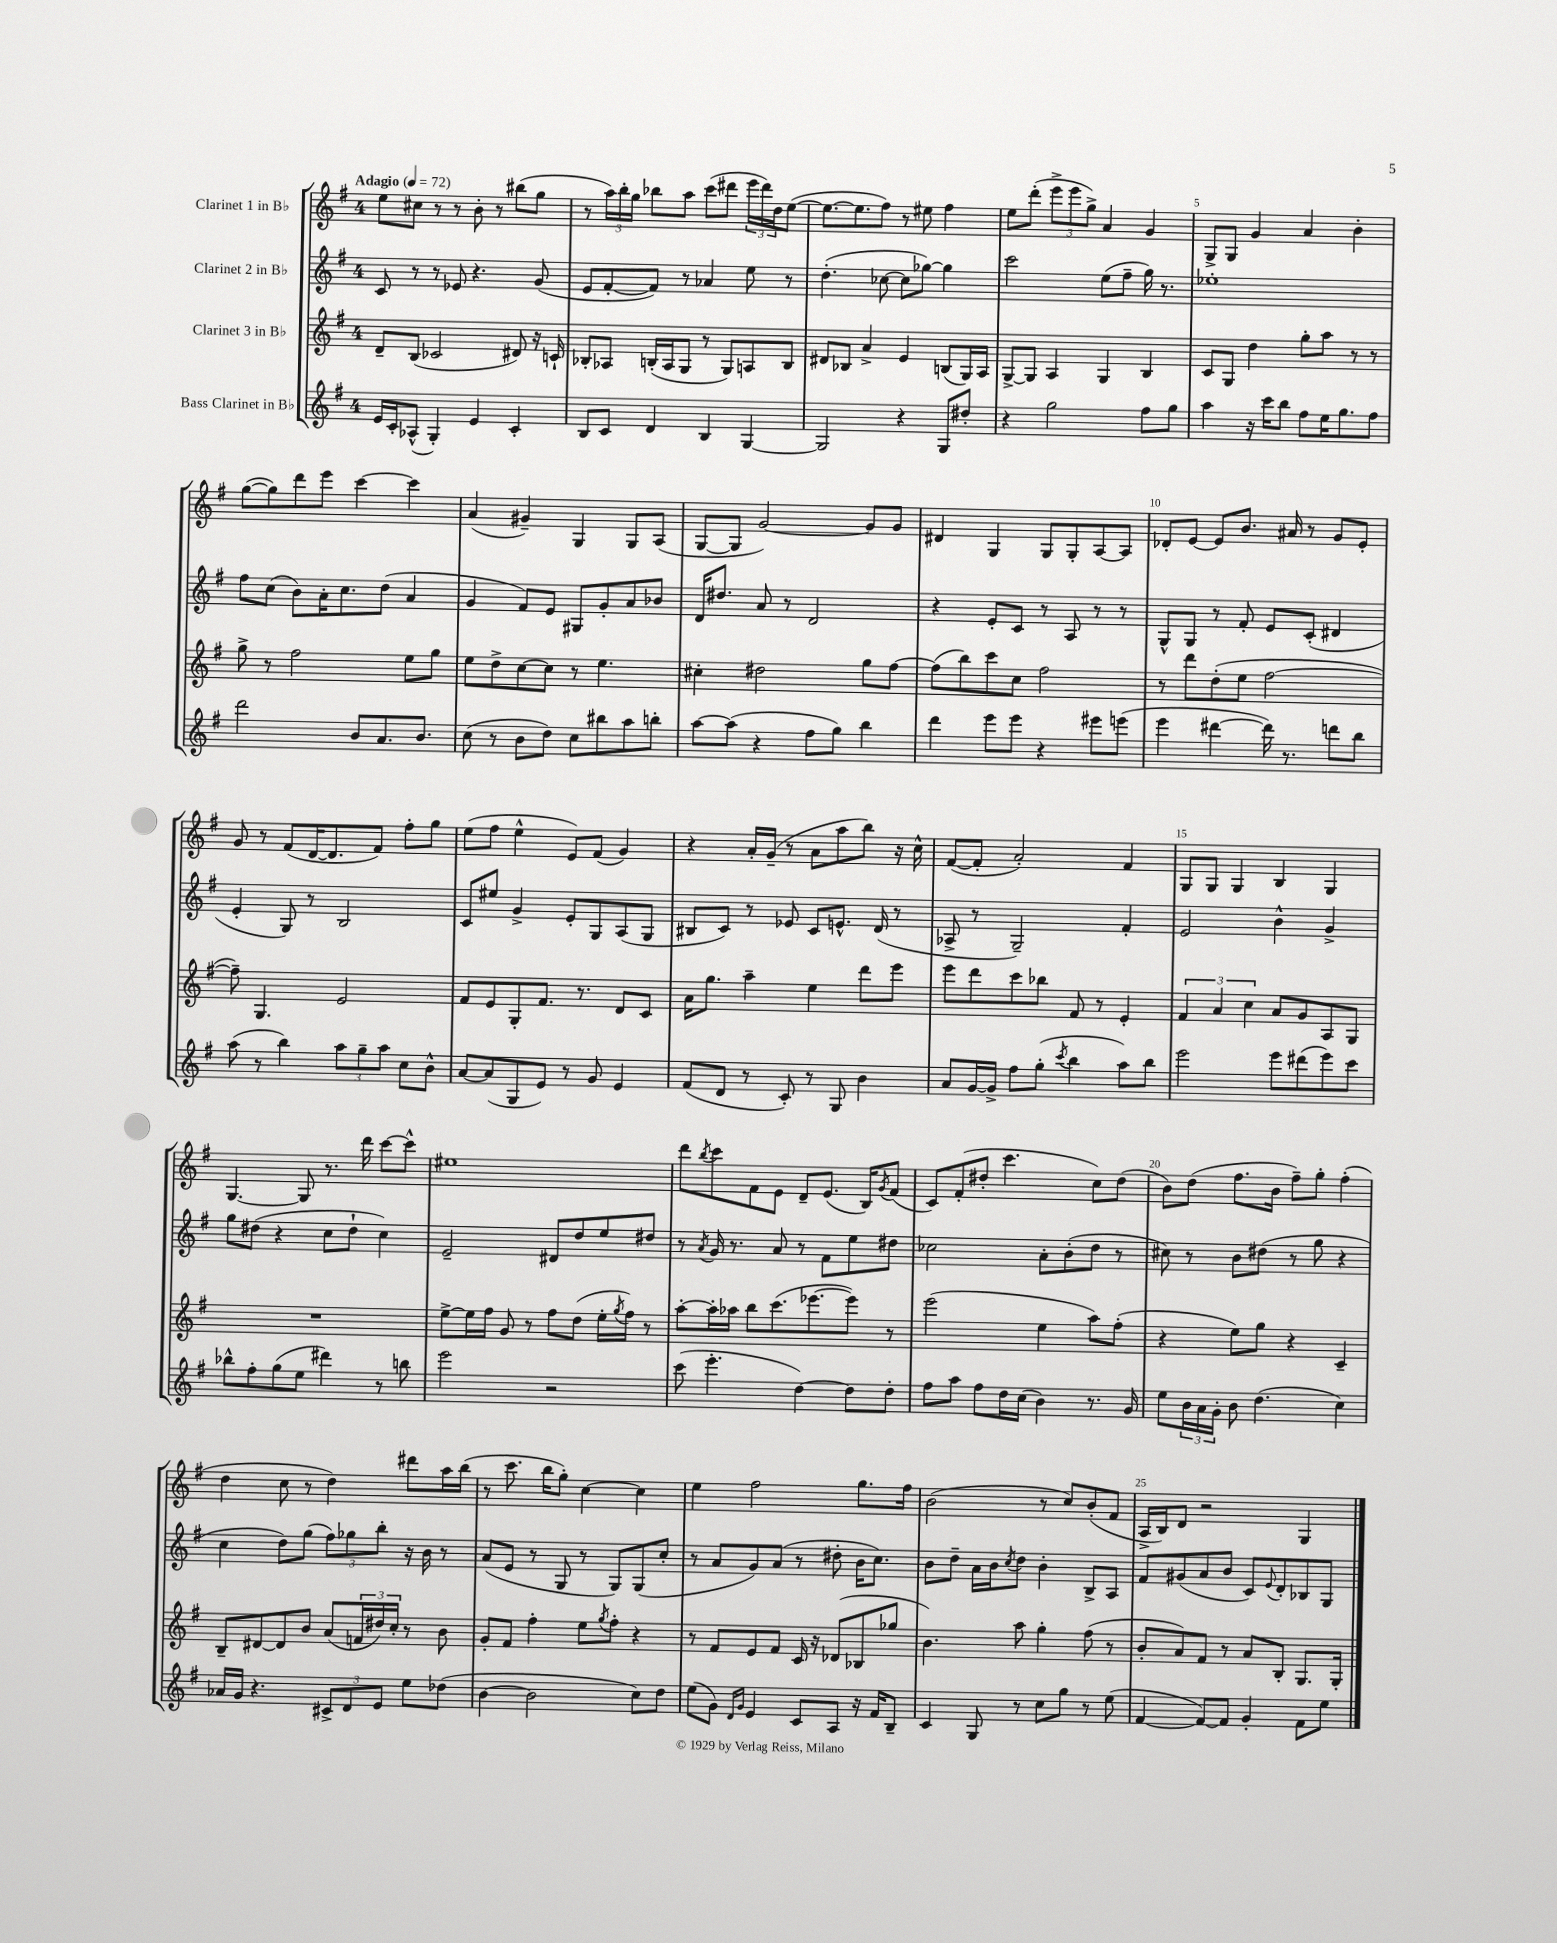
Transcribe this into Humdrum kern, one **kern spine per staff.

**kern	**kern	**kern	**kern
*staff4	*staff3	*staff2	*staff1
*clefG2	*clefG2	*clefG2	*clefG2
*k[f#]	*k[f#]	*k[f#]	*k[f#]
*M4/4	*M4/4	*M4/4	*M4/4
*MM72	*MM72	*MM72	*MM72
16e	8d~	8c	8ee
16c'	.	.	.
(8A-^^	(8B	8r	8cc#
4G')	2c-	8r	8r
.	.	8e-	8r
4e	.	4.r	8b'
.	.	.	8r
4c'	8d#)	.	(8bb#
.	16r	(8g	8gg
.	16c`	.	.
=	=	=	=
8B	8B-'	8e	8r
8c	8A-	[8f#'	24aa)
.	.	.	24bb'
.	.	.	24gg
4d	(16B'	8f#])	8bb-
.	16A-	.	.
.	8G	8r	8aa
4B	8r	4a-	(8ccc
.	8G)	.	8ddd#
[4G	8A	8ee	24eee
.	.	.	24ddd#)
.	.	.	24dd
.	8B	8r	([8ee
=	=	=	=
2G]	8d#	(4.dd'	8.ee_
.	8B-	.	.
.	.	.	8.ee]
.	4a^	.	.
.	.	[8cc-	8ff#)
4r	4e	8cc-]	8r
.	.	[8gg-)	8ee#
8G	(8B	4gg-]	4ff#
8dd#'	16G)	.	.
.	16A	.	.
=	=	=	=
4r	[8G^	2ccc	8ee
.	8G]	.	(8ddd'
2gg	4A	.	12eee^
.	.	.	12eee
.	.	.	12gg^)
.	4G	(8ee	4a
.	.	8ff#~	.
8ff#	4B	16gg)	4g
.	.	8.r	.
8gg	.	.	.
=	=	=	=
4aa	8c	1ee-'	8G^
.	8G	.	8G
16r	4dd	.	4g
16ccc	.	.	.
8bb	.	.	.
8ff#	8gg'	.	4a
16ee	8aa	.	.
8.gg	.	.	.
.	8r	.	4b'
8ff#	8r	.	.
=	=	=	=
2ddd	8gg^	8ff#	([8gg
.	8r	(8cc	8gg])
.	2ff#	8b)	8ddd
.	.	16a'	8eee
.	.	8.cc	.
8b	.	.	[4ccc
8.a	.	(8dd	.
.	8ee	4a	4ccc]
8.b	.	.	.
.	8gg	.	.
=	=	=	=
(8cc	8ee	4g	(4a
8r	8dd^	.	.
8b	[8cc	8f#)	4g#~)
8dd)	8cc]	8e	.
8cc	8r	8G#	4G
8bb#	4.ee	8g'	.
8aa	.	8a	8G
8bb'	.	8b-	(8A
=	=	=	=
[8aa	4cc#'	16d	[8G
.	.	8.dd#	.
(8aa]	.	.	8G]
4r	2dd#	8a	[2g)
.	.	8r	.
8ff#	.	2d	.
8gg)	.	.	.
4bb	8gg	.	8g]
.	[8ff#	.	8g
=	=	=	=
4ddd	(8ff#]	4r	4d#
.	8bb)	.	.
8eee	8ccc	8e'	4G
8eee	8cc	8c	.
4r	2ff#	8r	8G
.	.	8A	8G'
8eee#	.	8r	[8A
(8eee	.	8r	8A]
=	=	=	=
4eee	8r	8G^^	8d-'
.	8ddd	8G	[8e
[4ddd#	(8dd'	8r	8e]
.	8ee	8f#'	8.b
16ddd#])	[2ff#	8e	.
8.r	.	.	16a#
.	.	(8c'	8r
8ddd	.	4d#	8g
8bb	.	.	8e'
=	=	=	=
(8aa	8ff#~])	4e'	8g
8r	4.G	.	8r
4bb)	.	8G)	(8f#
.	.	8r	[16d
.	.	.	8.d]
12aa	2e	2B	.
12gg~	.	.	.
.	.	.	8f#)
12aa	.	.	.
8cc	.	.	8ff#'
8b^^	.	.	8gg
=	=	=	=
[8a	8f#	8c	(8ee
(8a]	8e	8ee#	8ff#
8G	8G'	4g^	4ee^^
8e)	8.f#	.	.
8r	.	8e'	8e)
.	8.r	.	.
8g	.	8G	(8f#
4e	8d	(8A	4g)
.	8c	8G	.
=	=	=	=
(8f#	16a	8B#	4r
.	8.gg	.	.
8d	.	8c)	.
8r	4aa~	8r	16a'
.	.	.	(16g~
8c')	.	8e-	8r
8r	4ee	8c	8a
8G	.	8.e^^	8aa
4b	8ddd	.	8bb)
.	.	(16d	.
.	8eee	8r	16r
.	.	.	16cc^^
=	=	=	=
8a	8eee	8A-^	([8f#
[16g	8ddd	8r	8f#']
16g^]	.	.	.
8ff#	8ccc	2G~)	2a')
(8gg'	8bb-	.	.
8qccc	.	.	.
4bb	8f#	.	.
.	8r	.	.
8aa)	4e'	4f#'	4f#
8bb	.	.	.
=	=	=	=
2eee	6f#	2e	8G
.	.	.	8G
.	6a	.	.
.	.	.	4G
.	6cc	.	.
8eee	8a	4b^^	4B
(8ddd#	8g	.	.
8eee)	8A	4g^	4G
8ccc	8G	.	.
=	=	=	=
8bb-^^	1r	8gg	[4.G
8ff#'	.	(8dd#	.
(8gg	.	4r	.
8ee	.	.	8G]
4ddd#)	.	8cc	8.r
.	.	8dd#`	.
.	.	.	16ddd
8r	.	4cc)	[8ccc
8bb	.	.	8ccc^^]
=	=	=	=
2eee	[8ee^	2e~	1ee#
.	16ee]	.	.
.	16ff#	.	.
.	8g	.	.
.	8r	.	.
2r	8ff#	8d#	.
.	(8dd	8dd	.
.	16ee'	8ee	.
.	8qgg	.	.
.	16ff#)	.	.
.	8r	8dd#	.
=	=	=	=
(8ccc	[8aa'	8r	8ddd
.	.	8qa	8qbb
4.eee'	16aa']	16g	8ccc
.	16aa-	8.r	.
.	8bb	.	8f#
.	(8.ccc	8a	8e
[4dd)	.	8r	8d~
.	[8.eee-	.	.
.	.	8f#	(8.e
8dd]	8eee-])	8ee	.
.	.	.	16B)
.	.	.	8qg
8dd'	8r	8dd#	(8f#
=	=	=	=
8ff#	(2eee	2cc-	8c)
8aa	.	.	(8f#'
8ff#	.	.	8dd#'
16dd	.	.	4.ccc
(16cc	.	.	.
4b)	4ee	8a'	.
.	.	(8b'	.
8.r	8aa)	8dd	8cc)
.	(8ff#'	8r	(8dd#
16g	.	.	.
=	=	=	=
8ee	4r	8cc#)	8b)
24b	.	8r	(8dd
24a	.	.	.
24g'	.	.	.
8b	8ee)	8b	8.ff#
(4.dd	8gg	(8dd#	.
.	.	.	16b
.	4r	8r	8ff#~)
.	.	8gg	8gg'
4cc)	4c~	4r	(4ff#'
=	=	=	=
16a-	8B~	4cc	4dd
16g	.	.	.
4.r	[8d#	.	.
.	8d#]	8dd)	8cc
.	8b	(8gg	8r
12c#^	(8a	12ff#)	4dd)
12d	.	12gg-	.
.	24f	.	.
12e	24dd#)	12bb'	.
.	24cc'	.	.
8ee	8r	16r	8ddd#
.	.	16b	.
(8dd-	8b	8r	16aa
.	.	.	(16bb
=	=	=	=
[4b	8g'	(8a	8r
.	8f#	8e	8.ccc
2b]	4ff#'	8r	.
.	.	.	16bb
.	.	8G	8gg')
.	8ee	8r	[4cc
.	8qgg	.	.
.	8ff#'	8G)	.
8cc)	4r	(8G	4cc]
8dd	.	8cc'	.
=	=	=	=
(8ee	8r	8r	4ee
8g)	8f#	8a	.
16qqd	.	.	.
16qqg	.	.	.
4e	8e	8g)	2ff#
.	8f#	(8a	.
8c	16c	8r	.
.	16r	.	.
8A	(8d-	8dd#'	.
16r	8B-	16b	8.gg
16f#	.	8.cc)	.
8B~	8gg-	.	.
.	.	.	16ff#
=	=	=	=
4c	4.b)	8b	(2b
.	.	8dd~	.
8G	.	16a	.
.	.	16b	.
.	.	8qcc	.
8r	8aa	8dd	.
8cc	4gg'	4b'	8r
8gg	.	.	8cc)
8r	(8ff#	8B^	(8b'
(8ee	8r	8A	8f#
=	=	=	=
[4f#	8b'	8f#	16A^
.	.	.	16B)
.	8a)	(8g#	8d
8f#_)	8f#	8a	2r
8f#]	8r	8b	.
4g'	8a	8c)	.
.	.	8qqe	.
.	8B'	8d'	.
8f#	8.G	8B-	4G
8ee	.	8G	.
.	16G'	.	.
==	==	==	==
*-	*-	*-	*-
